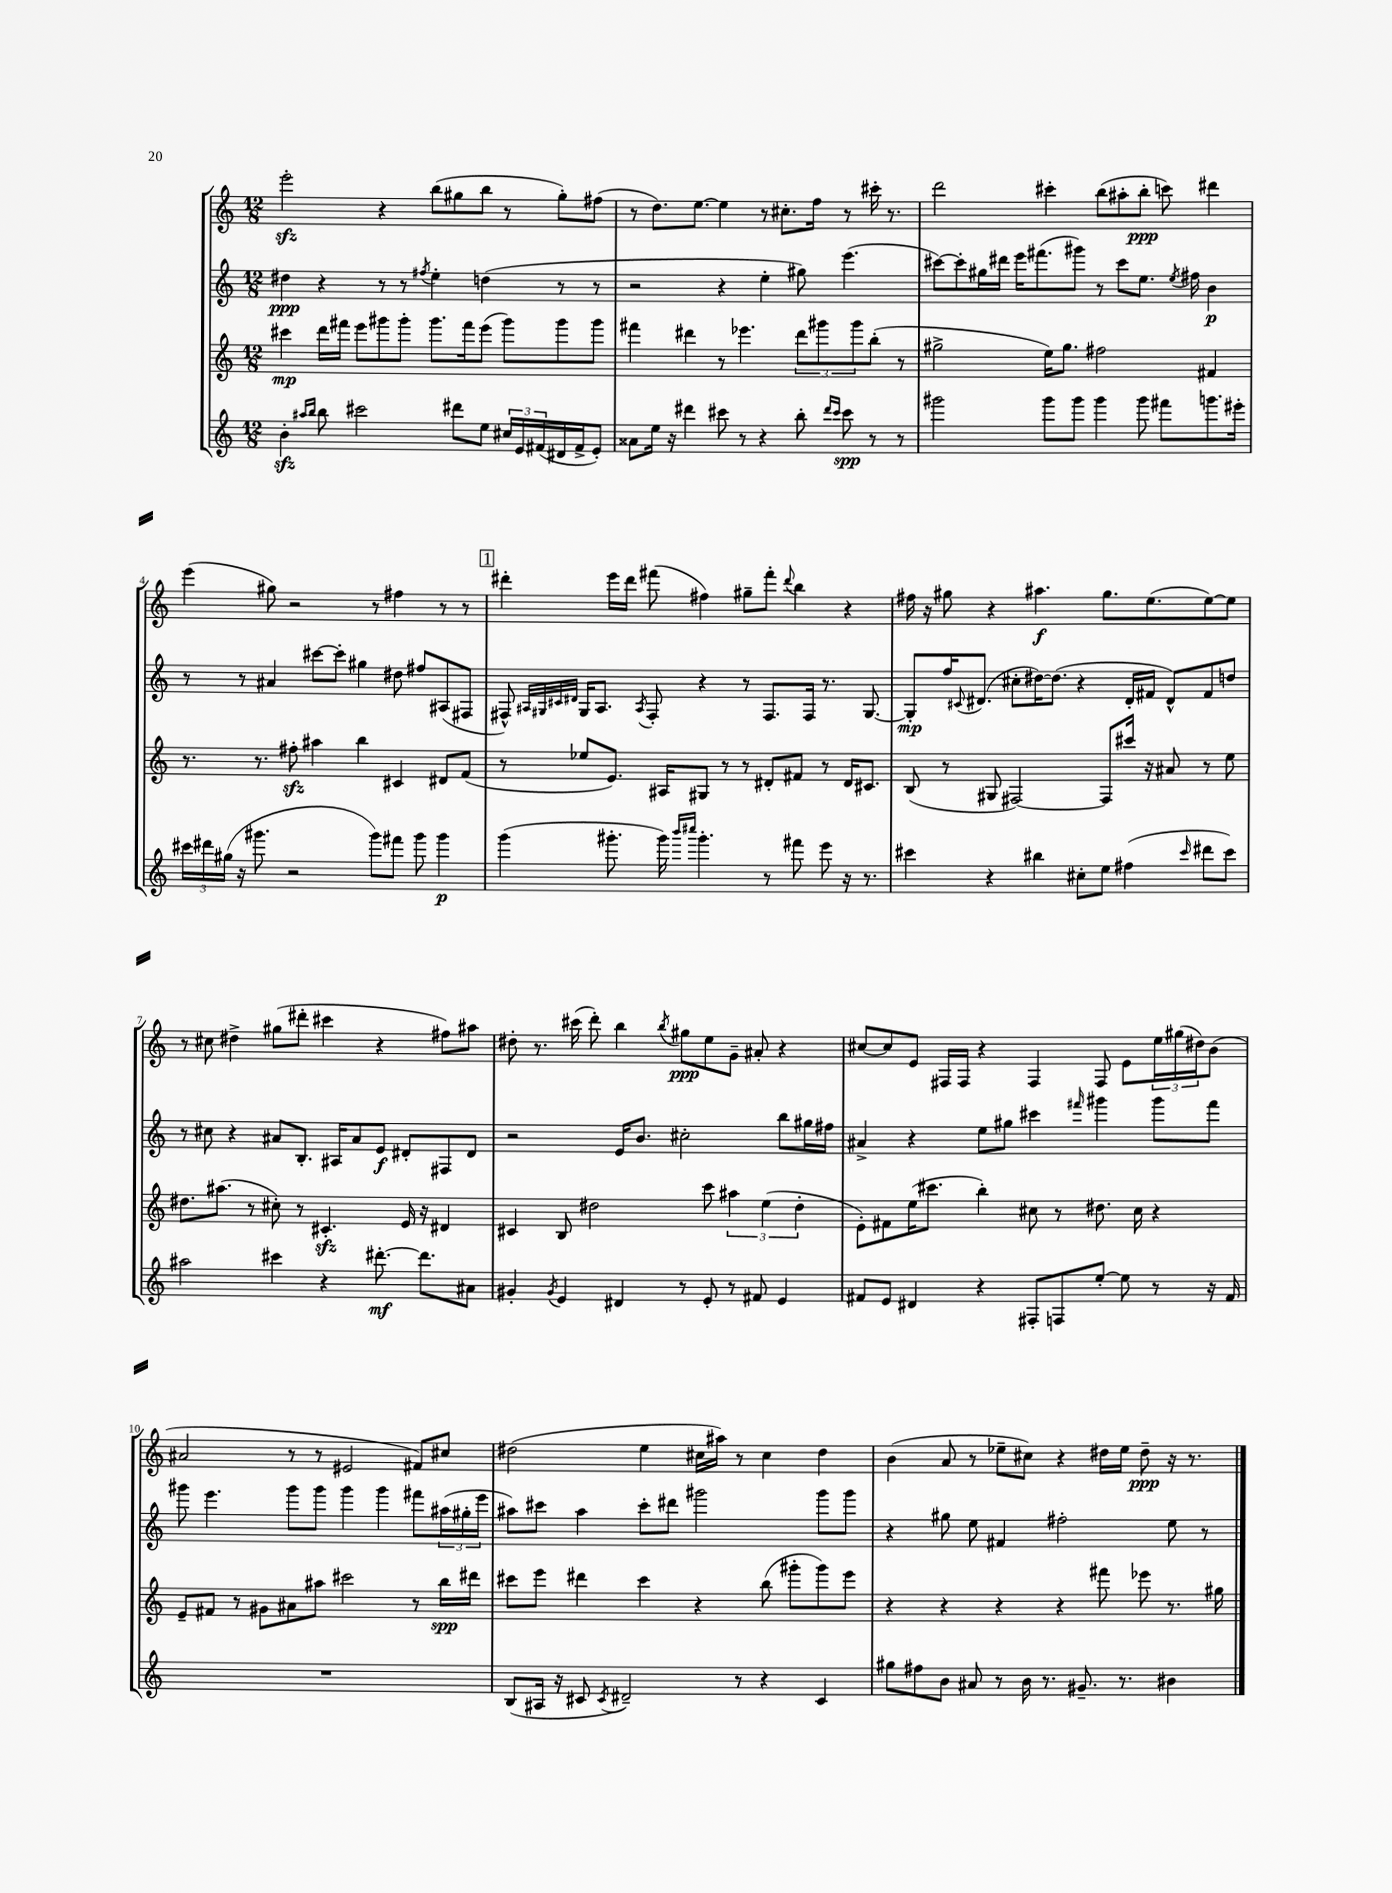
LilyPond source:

<<
\new StaffGroup <<
\new Staff = "s0" {
    \clef treble \key c \major \numericTimeSignature \time 12/8
    e'''2-.\sfz r4 b''8( gis''8 b''8 r8 gis''8-.) fis''8( |
    r8 d''8.) e''8.~ e''4 r8 cis''8.-. f''16 r8 cis'''16-. r8. |
    d'''2 cis'''4-. b''8( ais''8-. b''8-.\ppp c'''8) dis'''4 |
    e'''4( gis''8) r2 r8 fis''4 r8 r8 |
    \mark \markup { \box "1" } dis'''4-. e'''16 dis'''16 fis'''8( fis''4) gis''8-- fis'''8-. \appoggiatura { dis'''8 } b''4 r4 |
    fis''16 r16 gis''8 r4 ais''4.\f gis''8. e''8.( e''8~) e''8 |
    r8 cis''8 dis''4-> gis''8( dis'''8-. cis'''4 r4 fis''8) ais''8 |
    dis''8-. r8. cis'''16( d'''8-.) b''4 \acciaccatura { b''8 } gis''8\ppp e''8 g'8-- ais'8-. r4 |
    cis''8~ cis''8 e'8 fis16 fis16 r4 fis4 fis8 e'8 \tuplet 3/2 { e''16 gis''16( dis''16) } b'8( |
    ais'2 r8 r8 eis'2 fis'8) cis''8 |
    dis''2( e''4 cis''16 ais''16) r8 cis''4 dis''4 |
    b'4( a'8 r8 ees''8-- cis''8) r4 dis''16 ees''16 dis''8--\ppp r16 r8. \bar "|." |
}
\new Staff = "s1" {
    \clef treble \key c \major \numericTimeSignature \time 12/8
    dis''4\ppp r4 r8 r8 \acciaccatura { fis''8 } e''4-. d''4( r8 r8 |
    r2 r4 e''4-. gis''8) e'''4.( |
    cis'''8~) cis'''8-. gis''16 dis'''16 e'''16 fis'''8.( gis'''8) r8 cis'''8 e''8. \acciaccatura { e''8 } fis''16 b'4\p |
    r8 r8 ais'4 cis'''8~ cis'''8-. gis''4 dis''8 fis''8 ais8( fis8 |
    \mark \markup { \box "1" } fis8-^) \grace { ais32 gis32 cis'32 dis'32 } gis16 ais8. \acciaccatura { ais8 } fis8-. r4 r8 fis8. fis16 r8. gis8.~ |
    gis8-.\mp f''16 \appoggiatura { cis'8 } dis'8.( cis''8-. dis''16~) dis''8.( r4 dis'16-. fis'16 dis'8-^) fis'8 d''8 |
    r8 cis''8 r4 ais'8 b8.-. ais16 ais'8 e'8\f dis'8-. fis8 dis'8 |
    r2 e'16 b'8. cis''2-. b''8 gis''16 fis''16 |
    ais'4-> r4 e''8 gis''8 cis'''4 \grace { fis'''16 } gis'''4 gis'''8 fis'''8 |
    gis'''8 e'''4. gis'''8 gis'''8 gis'''4 gis'''4 fis'''8 \tuplet 3/2 { ais''16( gis''16-. e'''16 } |
    ais''8) cis'''8 ais''4 cis'''8-. dis'''8 gis'''2 gis'''8 gis'''8 |
    r4 gis''8 e''8 fis'4 fis''2-. e''8 r8 \bar "|." |
}
\new Staff = "s2" {
    \clef treble \key c \major \numericTimeSignature \time 12/8
    cis'''4\mp d'''16 fis'''16 e'''8 gis'''8 gis'''8-. gis'''8. fis'''16 e'''8( gis'''8) gis'''8 gis'''8 |
    fis'''4 dis'''4 r8 ees'''4. \tuplet 3/2 { dis'''8 gis'''8 gis'''8 } b''8-.( r8 |
    gis''2-> e''16) gis''8. fis''2 fis'4 |
    r8. r8. fis''8-.\sfz ais''4 b''4 cis'4 dis'8 f'8( |
    \mark \markup { \box "1" } r8 ees''8 e'8.) ais16 gis8 r8 r8 dis'8-. fis'8 r8 dis'16 cis'8. |
    b8( r8 gis8 fis2~) fis8 cis'''16 r16 ais'8 r8 e''8 |
    dis''8. ais''8.( r8 cis''8-.) r8 cis'4.-.\sfz e'16 r16 dis'4 |
    cis'4 b8 dis''2 c'''8 \tuplet 3/2 { ais''4 e''4( dis''4-. } |
    e'8-.) fis'8 e''16( cis'''8. b''4-.) cis''8 r8 dis''8. cis''16 r4 |
    e'8-- fis'8 r8 gis'8 ais'8 ais''8 cis'''2 r8 b''16\spp dis'''16 |
    cis'''8 e'''8 dis'''4 cis'''4 r4 b''8( gis'''8-. gis'''8) e'''8 |
    r4 r4 r4 r4 fis'''8 ees'''8 r8. gis''16 \bar "|." |
}
\new Staff = "s3" {
    \clef treble \key c \major \numericTimeSignature \time 12/8
    b'4-.\sfz \grace { ais''16 b''16 } b''8 cis'''2 dis'''8 e''8 \tuplet 3/2 { cis''16 e'16 fis'16( } dis'16 fis'16-> e'8-.) |
    aisis'8 e''16 r16 dis'''4 cis'''8 r8 r4 b''8-. \grace { dis'''16 cis'''16 } cis'''8\spp r8 r8 |
    gis'''2 gis'''8 gis'''8 gis'''4 gis'''8 fis'''8 g'''8. eis'''16-. |
    \tuplet 3/2 { cis'''16 dis'''16 gis''16( } r16 gis'''8. r2 gis'''8) fis'''8 gis'''8 gis'''4\p |
    \mark \markup { \box "1" } g'''4( gis'''8.-. gis'''16) \grace { b'''16 cis''''16 } gis'''4.-. r8 fis'''8 e'''8 r16 r8. |
    cis'''4 r4 bis''4 cis''8-. e''8 fis''4( \grace { cis'''16 } dis'''8 cis'''8) |
    ais''2 cis'''4 r4 dis'''8.~-.\mf dis'''8. ais'8 |
    gis'4-. \acciaccatura { gis'8 } e'4 dis'4 r8 e'8-. r8 fis'8 e'4 |
    fis'8 e'8 dis'4 r4 fis8-. f8 e''8~-. e''8 r8 r16 fis'16 |
    R1. |
    b8( ais16 r16 cis'8 \acciaccatura { cis'8 } dis'2--) r8 r4 cis'4 |
    gis''8 fis''8 b'8 ais'8 r8 b'16 r8. gis'8.-- r8. bis'4 \bar "|." |
}
>>
>>
